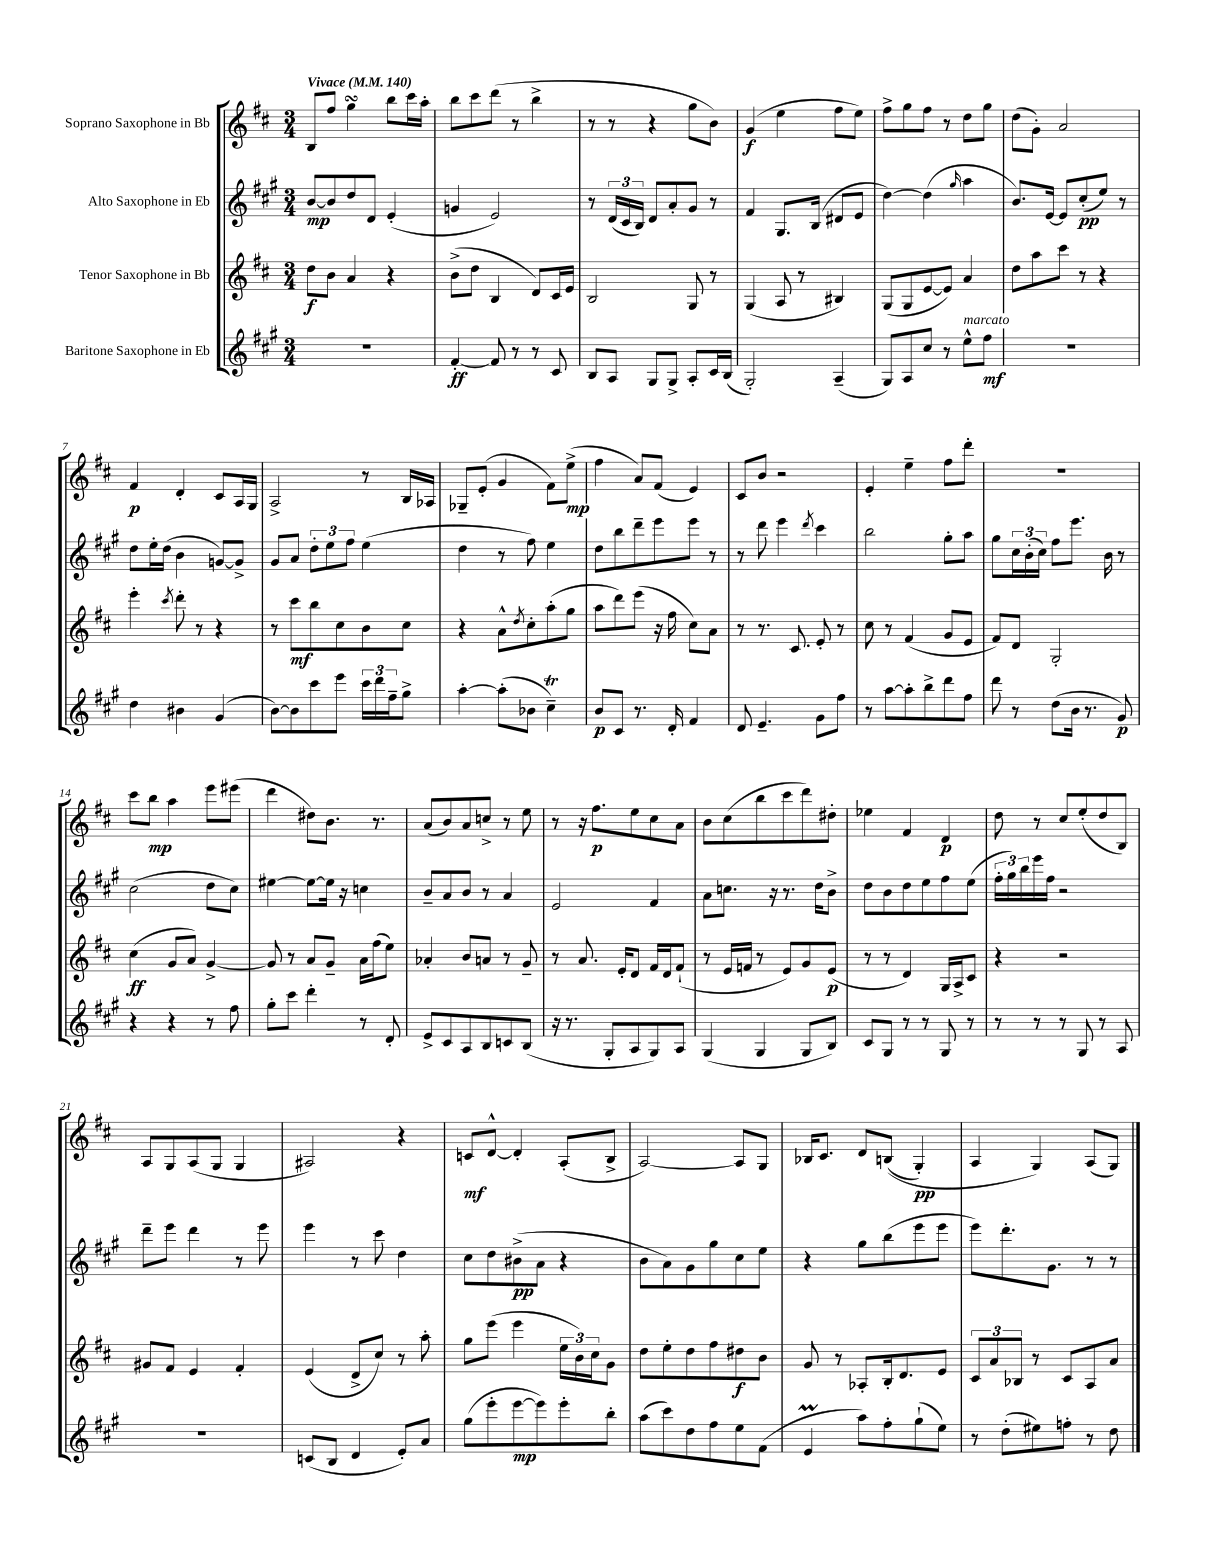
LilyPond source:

<<
\new StaffGroup <<
\new Staff = "s0" \with { instrumentName = "Soprano Saxophone in Bb" } {
    \clef treble \key d \major \numericTimeSignature \time 3/4 \tempo "Vivace" 4 = 140
    b8 fis''8 g''4\turn b''8 cis'''16 a''16-. |
    b''8 cis'''8 d'''8( r8 b''4-> |
    r8 r8 r4 g''8 b'8) |
    g'4\f( e''4 fis''8 e''8) |
    fis''8-> g''8 fis''8 r8 d''8 g''8 |
    d''8( g'8-.) a'2 |
    fis'4\p d'4-. cis'8 a16 g16 |
    a2-> r8 b16 aes16 |
    ges8-- e'8-.( g'4 fis'8) e''8->\mp( |
    fis''4 a'8) fis'8( e'4) |
    cis'8 b'8 r2 |
    e'4-. e''4-- fis''8 d'''8-. |
    R2. |
    cis'''8 b''8\mp a''4 e'''8 eis'''8( |
    d'''4 dis''8) b'8. r8. |
    a'8( b'8) a'8 c''8-> r8 e''8 |
    r8 r16 fis''8.\p e''8 cis''8 a'8 |
    b'8 cis''8( b''8 cis'''8 d'''8) dis''8-. |
    ees''4 fis'4 d'4\p |
    d''8 r8 cis''8 e''8-.( d''8 b8) |
    a8 g8 a8( g8 g4 |
    ais2) r4 |
    c'8\mf d'8~-^ d'4-. a8-.( b8-> |
    a2~) a8 g8 |
    bes16 cis'8. d'8 b8(\( g4-.\pp) |
    a4 g4\) a8( g8) \bar "|." |
}
\new Staff = "s1" \with { instrumentName = "Alto Saxophone in Eb" } {
    \clef treble \key a \major \numericTimeSignature \time 3/4
    b'8~\mp b'8 d''8 d'8 e'4-.( |
    g'4 e'2) |
    r8 \tuplet 3/2 { d'16( cis'16 b16) } d'8 a'8-. gis'8 r8 |
    fis'4 gis8. b16( dis'8 e'8 |
    d''4~) d''4( \grace { gis''16 } a''4 |
    b'8.) e'16~ e'8 cis''8-.\pp( e''8) r8 |
    d''8 e''16-. d''16( b'4 g'8~) g'8-> |
    gis'8 a'8 \tuplet 3/2 { d''8-. e''8 fis''8 } e''4( |
    d''4 r8 fis''8) e''4 |
    d''8 b''8 d'''8-- e'''8 e'''8 r8 |
    r8 d'''8 e'''4 \acciaccatura { d'''8 } cis'''4 |
    b''2 gis''8-. a''8 |
    gis''8 \tuplet 3/2 { cis''16 b'16-.( cis''16) } fis''8 e'''8. b'16 r8 |
    cis''2( d''8 cis''8) |
    eis''4~ eis''8~ eis''16 r16 c''4 |
    b'8-- a'8 b'8 r8 a'4 |
    e'2 fis'4 |
    a'8 c''8. r16 r8. d''16 b'8-> |
    d''8 b'8 d''8 e''8 fis''8 e''8( |
    \tuplet 3/2 { fis''16-. gis''16) b''16 } e'''16 fis''16 r2 |
    d'''8-- e'''8 d'''4 r8 e'''8 |
    e'''4 r8 cis'''8 d''4 |
    cis''8 d''8 bis'8->\pp( a'8 r4 |
    b'8 a'8) gis'8 gis''8 cis''8 e''8 |
    r4 gis''8 b''8( e'''8 e'''8 |
    e'''8) d'''8.-. gis'8. r8 r8 \bar "|." |
}
\new Staff = "s2" \with { instrumentName = "Tenor Saxophone in Bb" } {
    \clef treble \key d \major \numericTimeSignature \time 3/4
    d''8\f b'8 a'4 r4 |
    b'8->( d''8 b4 d'8) cis'16 e'16 |
    b2 g8 r8 |
    g4( a8 r8 bis4) |
    g8( g8 e'8~ e'8) a'4 |
    d''8 a''8 cis'''8 r8 r4 |
    e'''4-. \acciaccatura { cis'''8 } d'''8-. r8 r4 |
    r8 cis'''8\mf b''8 cis''8 b'8 cis''8 |
    r4 a'8-^ \acciaccatura { d''8 } cis''8-. a''8-.( g''8 |
    a''8 d'''8) e'''8( r16 fis''16 cis''8) a'8 |
    r8 r8. cis'8. e'8-. r8 |
    cis''8 r8 fis'4( g'8 e'8 |
    fis'8) d'8 g2-. |
    cis''4\ff( g'8 a'8) g'4~-> |
    g'8 r8 a'8 g'8-- a'16 fis''16( e''8) |
    aes'4-. b'8 a'8 r8 g'8-- |
    r8 a'8. e'16-. d'8 fis'16 d'16 fis'8-!( |
    r8 e'16 f'16 r8 e'8) g'8 e'8\p( |
    r8 r8 d'4) g16 a16-> cis'8 |
    r4 r2 |
    gis'8 fis'8 e'4 fis'4-. |
    e'4( d'8-> cis''8) r8 a''8-. |
    g''8 e'''8( e'''4 \tuplet 3/2 { e''16 b'16) cis''16 } g'8 |
    d''8 e''8-. d''8 fis''8 dis''8\f b'8 |
    g'8 r8 aes8-. b16-. d'8. e'8 |
    \tuplet 3/2 { cis'8 a'8 bes8 } r8 cis'8 a8 a'8 \bar "|." |
}
\new Staff = "s3" \with { instrumentName = "Baritone Saxophone in Eb" } {
    \clef treble \key a \major \numericTimeSignature \time 3/4
    R2. |
    fis'4~-.\ff fis'8 r8 r8 cis'8 |
    b8 a8 gis8 gis8-> a8-. cis'16 b16( |
    gis2-.) a4--( |
    gis8) a8 cis''8 r8 e''8-^^\markup { \italic "marcato" } fis''8\mf |
    R2. |
    d''4 bis'4 gis'4( |
    b'8~) b'8 cis'''8 e'''8 \tuplet 3/2 { cis'''16 d'''16 fis''16-- } gis''8-> |
    a''4~-. a''8-.( bes'8 cis''4--\trill) |
    b'8\p cis'8 r8. d'16-. fis'4 |
    d'8 e'4.-- gis'8 fis''8 |
    r8 a''8~ a''8-. b''8-> d'''8 fis''8 |
    d'''8 r8 d''8( b'16 r8. gis'8\p) |
    r4 r4 r8 fis''8 |
    gis''8-. cis'''8 d'''4-. r8 d'8-. |
    e'8-> cis'8 a8 b8 c'8 b8( |
    r16 r8. gis8-. a8 gis8) a8 |
    gis4( gis4 gis8 b8) |
    cis'8 gis8 r8 r8 gis8 r8 |
    r8 r8 r8 gis8 r8 a8 |
    R2. |
    c'8( b8 d'4 e'8-.) a'8 |
    gis''8( e'''8-. e'''8~\mp e'''8) e'''8-. b''8-. |
    a''8( cis'''8) d''8 fis''8 e''8 fis'8( |
    e'4\prall a''8) fis''8-. gis''8-!( e''8) |
    r8 d''8-.( eis''8) f''8-. r8 d''8 \bar "|." |
}
>>
>>
